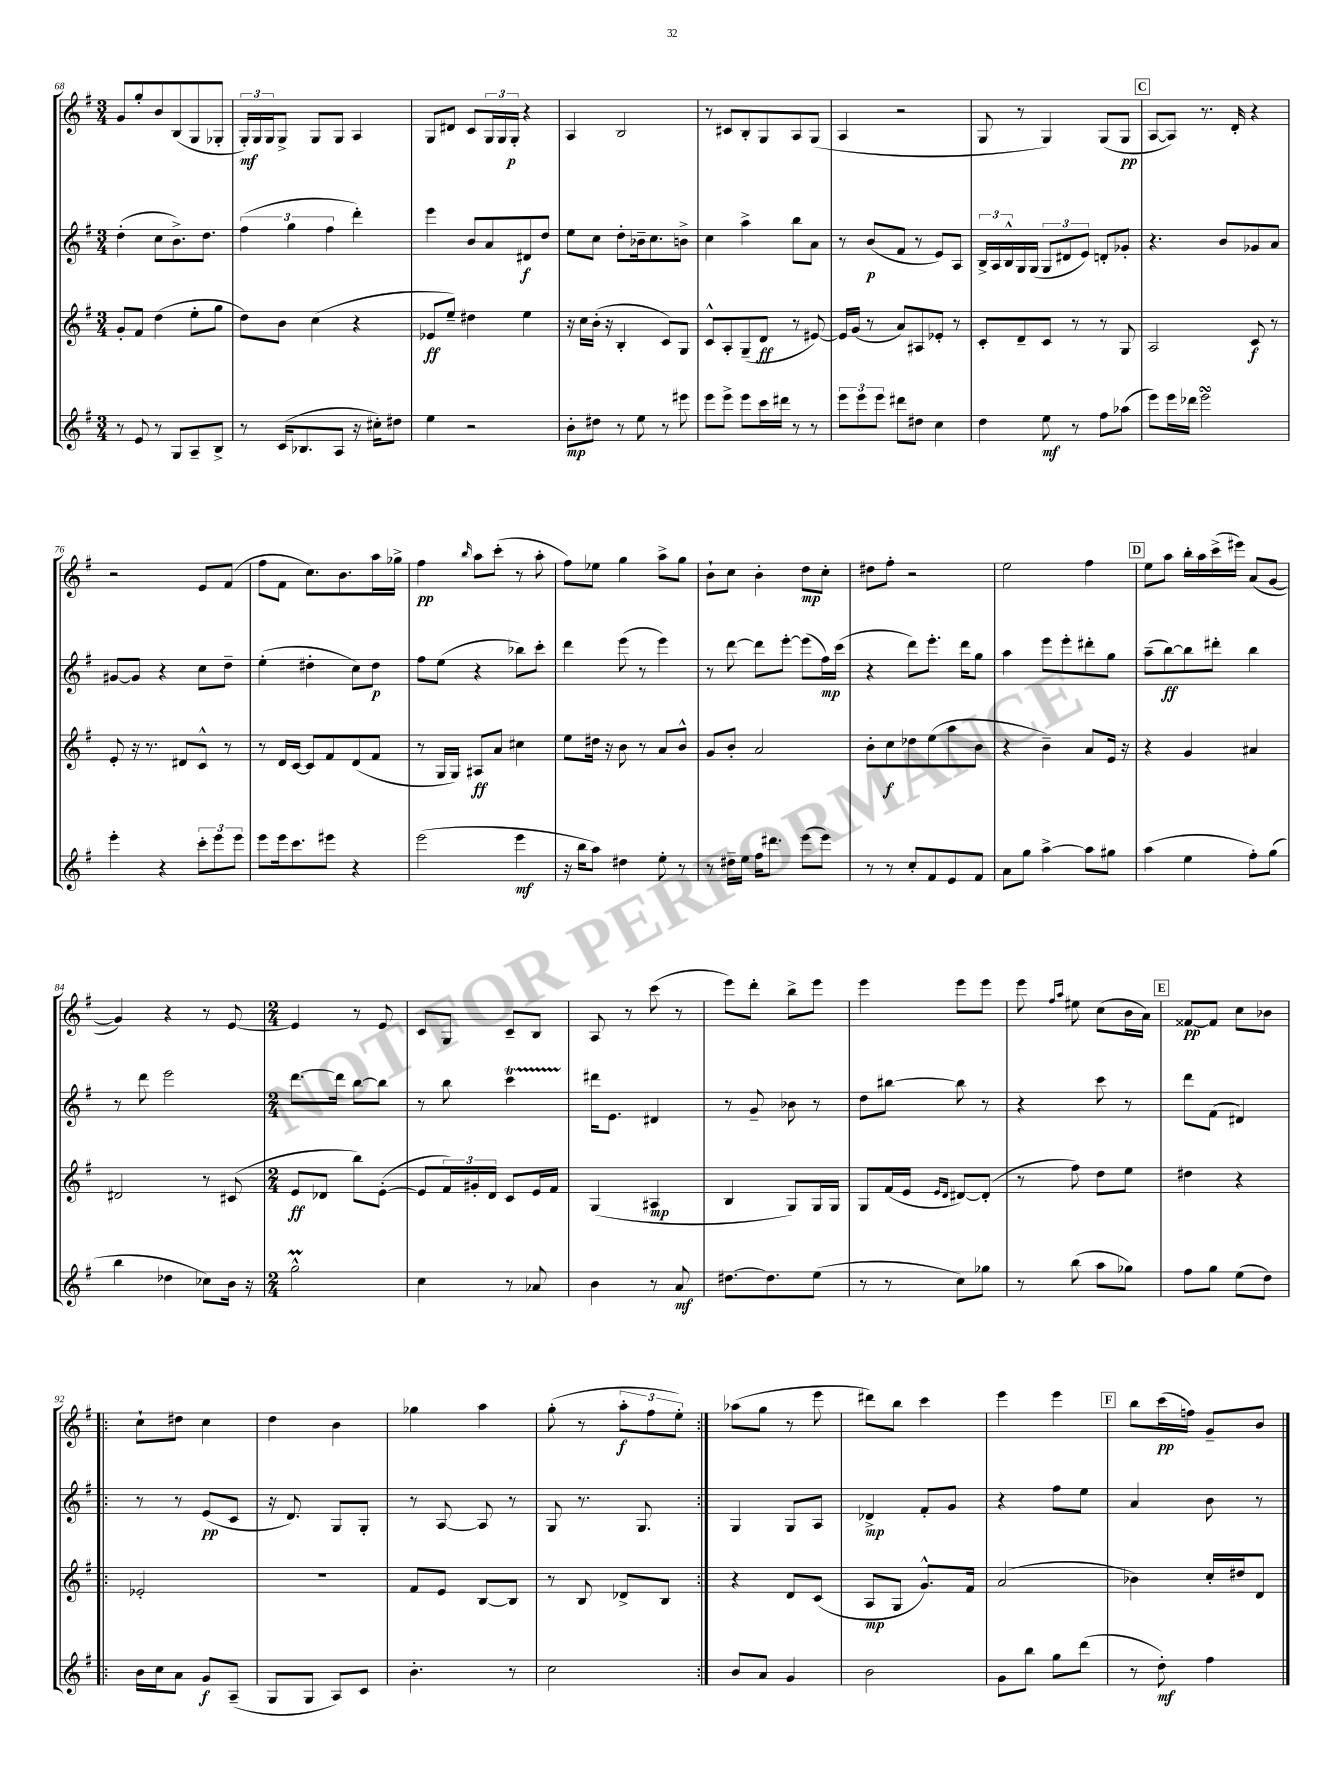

**kern	**dynam	**kern	**dynam	**kern	**dynam	**kern	**dynam
*part4	*part4	*part3	*part3	*part2	*part2	*part1	*part1
*staff4	*staff4	*staff3	*staff3	*staff2	*staff2	*staff1	*staff1
*clefG2	*	*clefG2	*	*clefG2	*	*clefG2	*
*k[f#]	*	*k[f#]	*	*k[f#]	*	*k[f#]	*
*M3/4	*	*M3/4	*	*M3/4	*	*M3/4	*
=68	=68	=68	=68	=68	=68	=68	=68
8r	.	8g'/L	.	(4dd'\	.	8g/L	.
8e/	.	8f#/J	.	.	.	8gg'/	.
8r	.	(4dd\	.	8cc\L	.	8b/	.
8G/L	.	.	.	8.b^\)	.	(8B/	.
8A~/	.	8ee'\L	.	.	.	8G/	.
.	.	.	.	8.dd\J	.	.	.
8B^/J	.	8gg\J	.	.	.	8G-X'/J	.
=69	=69	=69	=69	=69	=69	=69	=69
8r	.	8dd\L)	.	(6ff#\	.	24G'/LL)	mf
.	.	.	.	.	.	24G/	.
.	.	.	.	.	.	24G/J	.
(16c/KL	.	8b\J	.	.	.	8G^/J	.
.	.	.	.	6gg\	.	.	.
8.B-X/	.	.	.	.	.	.	.
.	.	(4cc\	.	.	.	8G/L	.
.	.	.	.	6ff#\	.	.	.
8A/J	.	.	.	.	.	8G/J	.
16r	.	4r	.	4ddd'\)	.	4A/	.
16cc#X'\KL)	.	.	.	.	.	.	.
8dd#X\J	.	.	.	.	.	.	.
=70	=70	=70	=70	=70	=70	=70	=70
4ee\	.	8e-X/L	ff	4eee\	.	8G/L	.
.	.	8ee~/J)	.	.	.	8d#X/J	.
2r	.	4dd#X\	.	8b/L	.	8c/L	.
.	.	.	.	8a/	.	24G/L	.
.	.	.	.	.	.	24G/	.
.	.	.	.	.	.	24G'/JJ	p
.	.	4ee\	.	8d#X/	f	4r	.
.	.	.	.	8dd/J	.	.	.
=71	=71	=71	=71	=71	=71	=71	=71
8b'\L	mp	16r	.	8ee\L	.	4A/	.
.	.	16cc\LL	.	.	.	.	.
8dd#X\J	.	(16b'\JJ	.	8cc\J	.	.	.
.	.	16r	.	.	.	.	.
8r	.	4B'/	.	8dd'\L	.	2B/	.
8ee\	.	.	.	16b-X~\k	.	.	.
.	.	.	.	8.cc\	.	.	.
8r	.	8c/L)	.	.	.	.	.
8eee#X\	.	8G/J	.	8bn^\J	.	.	.
=72	=72	=72	=72	=72	=72	=72	=72
8eee\L	.	8c^^/L	.	4cc\	.	8r	.
8eee^\J	.	8A'/	.	.	.	8c#X/L	.
8eee\L	.	(8G~/	.	4aa^\	.	8B'/	.
16ccc\L	.	8d/J	ff	.	.	8G/	.
16ddd#X\JJ	.	.	.	.	.	.	.
8r	.	8r	.	8bb\L	.	8A/	.
8r	.	[8e#X/)	.	8a\J	.	(8G/J	.
=73	=73	=73	=73	=73	=73	=73	=73
12eee\L	.	16e#/LL]	.	8r	.	4A/	.
.	.	(16g/JJ	.	.	.	.	.
12eee\	.	.	.	.	.	.	.
.	.	8r	.	(8b/L	p	.	.
12eee\J	.	.	.	.	.	.	.
8ddd#X\L	.	8a/L)	.	8f#/J	.	2r	.
8dd#X\J	.	8A#X/	.	8r	.	.	.
4cc\	.	8e-X'/J	.	8e/L)	.	.	.
.	.	8r	.	8A/J	.	.	.
=74	=74	=74	=74	=74	=74	=74	=74
4dd\	.	8c'/L	.	24B^/LL	.	8G/	.
.	.	.	.	24A/	.	.	.
.	.	.	.	24B^^/	.	.	.
.	.	8d~/	.	16G/	.	8r	.
.	.	.	.	(16G/JJ	.	.	.
8ee\	mf	8c/J	.	12G/L	.	4G/)	.
.	.	.	.	12d#X/	.	.	.
8r	.	8r	.	.	.	.	.
.	.	.	.	12e/J)	.	.	.
8ff#\L	.	8r	.	8dn'/L	.	(8G/L	.
(8aa-X\J	.	8G/	.	8g-X'/J	.	8G/J	pp
!!LO:REH:place=s1:t=C
=75	=75	=75	=75	=75	=75	=75	=75
8eee\L)	.	2A/	.	4.r	.	[8A/L	.
16eee\L	.	.	.	.	.	8A/J])	.
16ddd-X\JJ	.	.	.	.	.	.	.
2eeesSSS\	.	.	.	.	.	8.r	.
.	.	.	.	8b/L	.	.	.
.	.	.	.	.	.	16d'/	.
.	.	8c/	f	8g-X/	.	4r	.
.	.	8r	.	8a/J	.	.	.
!!LO:LB:g=z
=76	=76	=76	=76	=76	=76	=76	=76
4eee'\	.	8e'/	.	[8g#X/L	.	2r	.
.	.	16r	.	8g#/J]	.	.	.
.	.	8.r	.	.	.	.	.
4r	.	.	.	4r	.	.	.
.	.	8d#X/L	.	.	.	.	.
12ccc'\L	.	8c^^/J	.	8cc\L	.	8e/L	.
12eee\	.	.	.	.	.	.	.
.	.	8r	.	8dd~\J	.	(8f#/J	.
12eee\J	.	.	.	.	.	.	.
=77	=77	=77	=77	=77	=77	=77	=77
8eee\L	.	8r	.	(4ee'\	.	8ff#\L	.
16eee\k	.	16d/LL	.	.	.	8f#\J	.
8.ccc\	.	[16c/JJ	.	.	.	.	.
.	.	8c/L]	.	4dd#X'\	.	8.cc\L)	.
8eee#X\J	.	8f#/	.	.	.	.	.
.	.	.	.	.	.	8.b\	.
4r	.	(8d/	.	8cc\L)	.	.	.
.	.	8f#/J	.	8dd#\J	p	16aa\L	.
.	.	.	.	.	.	16gg-X^\JJ	.
=78	=78	=78	=78	=78	=78	=78	=78
(2eee\	.	8r	.	8ff#\L	.	4ff#\	pp
.	.	16G/LL	.	(8ee\J	.	.	.
.	.	16G/JJ)	.	.	.	.	.
.	.	.	.	.	.	16qqbb/	.
.	.	8A#X/L	ff	4r	.	8aa\L	.
.	.	8a/J	.	.	.	(8ccc'\J	.
4eee\	mf	4cc#X\	.	8bb-X\L)	.	8r	.
.	.	.	.	8ccc'\J	.	8aa'\	.
=79	=79	=79	=79	=79	=79	=79	=79
16r	.	8ee\L	.	4ddd\	.	8ff#\L)	.
16bb\KL	.	.	.	.	.	.	.
8aa\J)	.	16dd#X\Jk	.	.	.	8ee-X\J	.
.	.	16r	.	.	.	.	.
4dd#X\	.	8b\	.	(8eee\	.	4gg\	.
.	.	8r	.	8r	.	.	.
8ee'\	.	8a/L	.	4eee\)	.	8aa^\L	.
8r	.	8b^^/J	.	.	.	8gg\J	.
=80	=80	=80	=80	=80	=80	=80	=80
8r	.	8g/L	.	8r	.	8b`\L	.
16dd#X~\LL	.	8b'/J	.	[8ddd\	.	8cc\J	.
16ee\JJ	.	.	.	.	.	.	.
16ff#\KL	.	2a/	.	8ddd\L]	.	4b'\	.
8.ddd#X\J	.	.	.	.	.	.	.
.	.	.	.	[8eee'\J	.	.	.
(8eee\L	.	.	.	(8eee\L]	.	8dd\L	mp
8eee\J)	.	.	.	16ff#\L)	mp	8cc'\J	.
.	.	.	.	(16ccc\JJ	.	.	.
=81	=81	=81	=81	=81	=81	=81	=81
8r	.	8b'\L	.	4r	.	8dd#X\L	.
8r	.	8cc\	f	.	.	8ff#'\J	.
8cc'/L	.	8dd-X\	.	8ddd\L)	.	2r	.
8f#/	.	(8ee\	.	8.eee'\J	.	.	.
8e/	.	8aa\	.	.	.	.	.
.	.	.	.	16ddd\KL	.	.	.
8f#/J	.	8b\J	.	8gg\J	.	.	.
=82	=82	=82	=82	=82	=82	=82	=82
8a\L	.	4r	.	4aa\	.	2ee\	.
8gg\J	.	.	.	.	.	.	.
[4aa^\	.	4b~\)	.	8eee\L	.	.	.
.	.	.	.	8eee'\	.	.	.
8aa\L]	.	8a/L	.	8ddd#X'\	.	4ff#\	.
8gg#X\J	.	16e/Jk	.	8gg\J	.	.	.
.	.	16r	.	.	.	.	.
!!LO:REH:place=s1:t=D
=83	=83	=83	=83	=83	=83	=83	=83
(4aa\	.	4r	.	(8aa~\L	.	8ee\L	.
.	.	.	.	[8bb\)	ff	8aa\J	.
4ee\	.	4g/	.	8bb\]	.	16bb'\LL	.
.	.	.	.	.	.	16aa\	.
.	.	.	.	8ddd#X'\J	.	(16ccc^\	.
.	.	.	.	.	.	16eee#X\JJ)	.
8ff#'\L)	.	4a#X/	.	4bb\	.	(8a/L	.
(8gg\J	.	.	.	.	.	[8g/J	.
!!LO:LB:g=z
=84	=84	=84	=84	=84	=84	=84	=84
4bb\	.	2d#X/	.	8r	.	4g/])	.
.	.	.	.	8ddd\	.	.	.
4dd-X\	.	.	.	2eee\	.	4r	.
8cc-X\L)	.	8r	.	.	.	8r	.
16b\Jk	.	(8c#X/	.	.	.	[8e/	.
16r	.	.	.	.	.	.	.
=85	=85	=85	=85	=85	=85	=85	=85
*M2/4	*	*M2/4	*	*M2/4	*	*M2/4	*
2ggM^^\	.	8e/L	ff	[8.ddd\L	.	4e/]	.
.	.	8d-X/J	.	.	.	.	.
.	.	.	.	16ddd\Jk]	.	.	.
.	.	8bb\L)	.	[8bb\L	.	8r	.
.	.	([8e'\J	.	8bb\J]	.	8e/	.
=86	=86	=86	=86	=86	=86	=86	=86
4cc\	.	8e/L]	.	8r	.	8c/L	.
.	.	24f#/L)	.	8bb\	.	8G/J	.
.	.	24g#X'/	.	.	.	.	.
.	.	24d/JJ	.	.	.	.	.
8r	.	8c/L	.	4cccT\	.	8c~/L	.
8a-X/	.	16e/L	.	.	.	8B/J	.
.	.	16f#/JJ	.	.	.	.	.
=87	=87	=87	=87	=87	=87	=87	=87
4b\	.	(4G/	.	16ddd#X\KL	.	8A/	.
.	.	.	.	8.e\J	.	.	.
.	.	.	.	.	.	8r	.
8r	.	4A#X/	mp	4d#X/	.	(8ccc\	.
8a/	mf	.	.	.	.	8r	.
=88	=88	=88	=88	=88	=88	=88	=88
[8.dd#X\L	.	4B/	.	8r	.	8eee\L)	.
.	.	.	.	8g~/	.	8ddd'\J	.
8.dd#\]	.	.	.	.	.	.	.
.	.	8G/L)	.	8b-X\	.	8bb^\L	.
(8ee\J	.	16G/L	.	8r	.	8eee\J	.
.	.	16G/JJ	.	.	.	.	.
=89	=89	=89	=89	=89	=89	=89	=89
8r	.	8G/L	.	8dd\L	.	4eee\	.
8r	.	(16f#/L	.	[8bb#X\J	.	.	.
.	.	16e/JJ	.	.	.	.	.
.	.	16qqe/LL	.	.	.	.	.
.	.	16qqd/JJ	.	.	.	.	.
8cc\L)	.	[8d#X/L)	.	8bb#\]	.	8eee\L	.
8gg-X\J	.	(8d#'/J]	.	8r	.	8eee\J	.
=90	=90	=90	=90	=90	=90	=90	=90
8r	.	8r	.	4r	.	8eee\	.
.	.	.	.	.	.	16qqff#/LL	.
.	.	.	.	.	.	16qqaa/JJ	.
(8bb\	.	8ff#\)	.	.	.	8ee#X\	.
8aa\L	.	8dd\L	.	8ccc\	.	(8cc\L	.
8gg-X\J)	.	8ee\J	.	8r	.	16b\L	.
.	.	.	.	.	.	16a\JJ)	.
!!LO:REH:place=s1:t=E
=91	=91	=91	=91	=91	=91	=91	=91
8ff#\L	.	4dd#X\	.	8ddd\L	.	[8f##X/L	pp
8gg\J	.	.	.	(8f#\J	.	8f##/J]	.
(8ee\L	.	4r	.	4d#X/)	.	8cc\L	.
8dd\J)	.	.	.	.	.	8b-X\J	.
!!LO:LB:g=z
=92!|:	=92!|:	=92!|:	=92!|:	=92!|:	=92!|:	=92!|:	=92!|:
16b\LL	.	2e-X'/	.	8r	.	8cc`\L	.
16cc\J	.	.	.	.	.	.	.
8a\J	.	.	.	8r	.	8dd#X\J	.
8g/L	f	.	.	(8e/L	pp	4cc\	.
(8A~/J	.	.	.	8c/J	.	.	.
=93	=93	=93	=93	=93	=93	=93	=93
8G/L	.	2r	.	16r	.	4dd\	.
.	.	.	.	8.d/)	.	.	.
8G/J	.	.	.	.	.	.	.
8A/L)	.	.	.	8G/L	.	4b\	.
8c/J	.	.	.	8G'/J	.	.	.
=94	=94	=94	=94	=94	=94	=94	=94
4.b'\	.	8f#/L	.	8r	.	4gg-X\	.
.	.	8e/J	.	[8A/	.	.	.
.	.	[8B/L	.	8A/]	.	4aa\	.
8r	.	8B/J]	.	8r	.	.	.
=95	=95	=95	=95	=95	=95	=95	=95
2cc\	.	8r	.	8G/	.	(8gg'\	.
.	.	8B/	.	8.r	.	8r	.
.	.	8d-X^/L	.	.	.	12aa'\L	f
.	.	.	.	8.G/	.	.	.
.	.	.	.	.	.	12ff#\	.
.	.	8B/J	.	.	.	.	.
.	.	.	.	.	.	12ee'\J)	.
=96:|!	=96:|!	=96:|!	=96:|!	=96:|!	=96:|!	=96:|!	=96:|!
8b/L	.	4r	.	4G/	.	(8aa-X\L	.
8a/J	.	.	.	.	.	8gg\J	.
4g/	.	8d/L	.	8G/L	.	8r	.
.	.	(8c/J	.	8A/J	.	8eee\	.
=97	=97	=97	=97	=97	=97	=97	=97
2b\	.	8A/L	mp	4d-X^/	mp	8ddd#X\L)	.
.	.	8G/J	.	.	.	8bb\J	.
.	.	8.g^^/L)	.	8f#'/L	.	4ccc\	.
.	.	.	.	8g/J	.	.	.
.	.	16f#/Jk	.	.	.	.	.
=98	=98	=98	=98	=98	=98	=98	=98
8g\L	.	(2a/	.	4r	.	4eee\	.
8bb\J	.	.	.	.	.	.	.
8gg\L	.	.	.	8ff#\L	.	4eee\	.
(8ddd\J	.	.	.	8ee\J	.	.	.
!!LO:REH:place=s1:t=F
=99	=99	=99	=99	=99	=99	=99	=99
8r	.	4b-X\)	.	4a/	.	8bb\L	.
8dd'\)	mf	.	.	.	.	(16ccc\L	pp
.	.	.	.	.	.	16ffn\JJ)	.
4ff#\	.	16cc'/LL	.	8b\	.	8g~/L	.
.	.	16dd#X/J	.	.	.	.	.
.	.	8d/J	.	8r	.	8b/J	.
==	==	==	==	==	==	==	==
*-	*-	*-	*-	*-	*-	*-	*-
